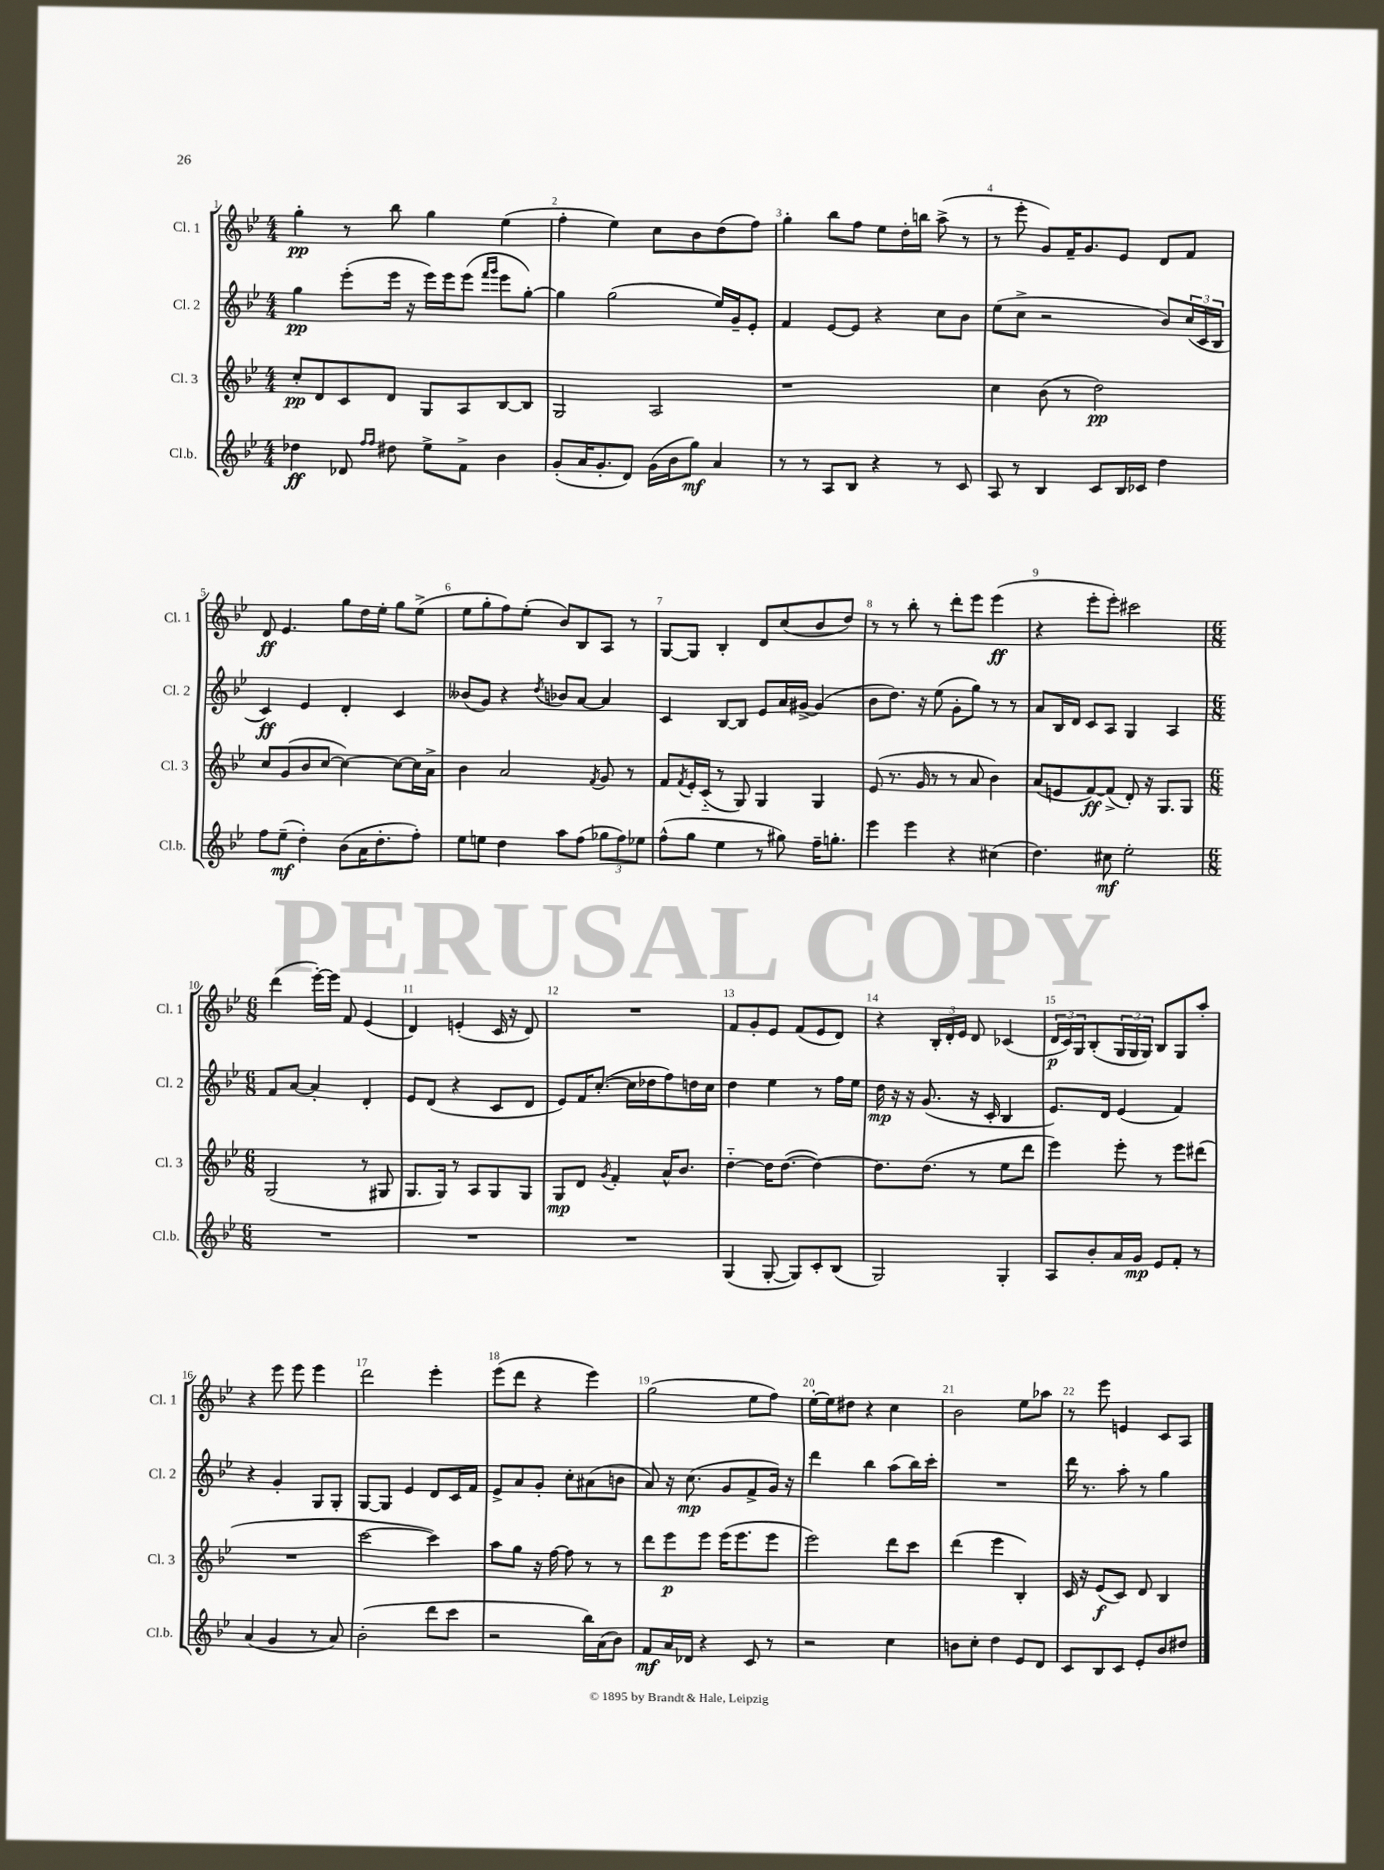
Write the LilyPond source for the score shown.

<<
\new StaffGroup <<
\new Staff = "s0" \with { instrumentName = "Cl. 1" shortInstrumentName = "Cl. 1" } {
    \clef treble \key bes \major \numericTimeSignature \time 4/4
    g''4-.\pp r8 bes''8 g''4 ees''4( |
    f''4-. ees''4) c''8 bes'8 d''8( f''8) |
    g''4-. bes''8 f''8 ees''8 d''16-. b''16 a''8->( r8 |
    r8 ees'''8-. g'8) f'16-- g'8. ees'8 d'8 f'8 |
    d'8\ff ees'4. g''8 d''16 ees''16-. g''8 ees''8->( |
    ees''8 g''8-. f''8) ees''8-.( bes'8) bes8 a8 r8 |
    g8~ g8 bes4-. d'8 c''8( bes'8 d''8) |
    r8 r8 bes''8-. r8 d'''8-. ees'''8 ees'''4\ff( |
    r4 ees'''8-. ees'''8-.) cis'''2 |
    \numericTimeSignature \time 6/8 d'''4( ees'''16~-.) ees'''16 f'8 ees'4( |
    d'4) e'4-.( c'16 r16 d'8) |
    R2. |
    f'8 g'8-. ees'8 f'8( ees'8 d'8) |
    r4 \tuplet 3/2 { bes16-. d'16-. ees'16 } d'8 ces'4( |
    \tuplet 3/2 { d'16\p c'16) g16 } bes8-.( \tuplet 3/2 { g16 g16 g16) } bes8 g8 a''8-. |
    r4 ees'''8 ees'''8 ees'''4 |
    d'''2 ees'''4-. |
    ees'''8( d'''8 r4 ees'''4) |
    g''2( ees''8 f''8) |
    ees''16~-. ees''16 dis''8 r4 c''4 |
    bes'2 ees''8 aes''8 |
    r8 ees'''8 e'4 c'8 a8 \bar "|." |
}
\new Staff = "s1" \with { instrumentName = "Cl. 2" shortInstrumentName = "Cl. 2" } {
    \clef treble \key bes \major \numericTimeSignature \time 4/4
    g''4\pp ees'''8-.( ees'''16 r16 ees'''16) ees'''16 ees'''8( \grace { f'''16 g'''16 } ees'''8 g''8~-.) |
    g''4 g''2( ees''16) g'16-- ees'8-. |
    f'4 ees'8~ ees'8 r4 c''8 bes'8 |
    ees''8( c''8-> r2 bes'8) \tuplet 3/2 { c''16( c'16 bes16 } |
    c'4\ff) ees'4 d'4-. c'4 |
    beses'8( g'8) r4 \acciaccatura { d''8 } bes'8 a'8~ a'4 |
    c'4 bes8~ bes8 ees'8 a'16 gis'16~-> gis'4( |
    bes'8 d''8.) r16 ees''8( g'8-. g''8) r8 r8 |
    a'8 bes16 d'16 c'8 a8 g4 a4 |
    \numericTimeSignature \time 6/8 f'8 a'8~ a'4-. d'4-. |
    ees'8 d'8( r4 c'8 d'8 |
    ees'8) f'16 c''8.~-.( c''16 des''16 f''8) d''16 c''16 |
    d''4 ees''4 r8 f''16 ees''16 |
    d''16\mp r16 r16 g'8.( r16 c'16-. bes4 |
    ees'8.) d'16 ees'4( f'4) |
    r4 g'4-. g8 g8-. |
    g8~ g8 ees'4 d'8 c'16 f'16 |
    ees'8-> a'8 g'8-. c''8-. ais'8( b'8 |
    a'8) r16 c''8.\mp( g'8 f'8-> g'16) r16 |
    d'''4 bes''4 a''8( bes''16) c'''16-. |
    R2. |
    d'''16 r8. a''8-. r8 g''4 \bar "|." |
}
\new Staff = "s2" \with { instrumentName = "Cl. 3" shortInstrumentName = "Cl. 3" } {
    \clef treble \key bes \major \numericTimeSignature \time 4/4
    c''8-.\pp d'8 c'8 d'8 g8 a8 bes8~ bes8 |
    g2 a2 |
    r1 |
    c''4 bes'8( r8 d''2\pp) |
    c''8 g'8( bes'8 c''8~ c''4~) c''8~ c''16 a'16-> |
    bes'4 a'2 \acciaccatura { f'8 } g'8 r8 |
    f'8 \acciaccatura { f'8 } ees'16-. c'16-_( r8 g8) g4 g4 |
    ees'8( r8. g'16 r8 r8 a'8 bes'4) |
    a'8( e'8 f'8~\ff) f'8->( d'8-.) r16 g8. g8 |
    \numericTimeSignature \time 6/8 g2( r8 gis8 |
    g8. g16) r8 a8 g8 g8 |
    g8\mp d'8 \acciaccatura { g'8 } f'4-. a'16-^ bes'8. |
    d''4~-_ d''16 d''8.~( d''4~) |
    d''8. d''8.( r8 ees''8 d'''8 |
    ees'''4) ees'''8-. r8 ees'''8 dis'''8( |
    R2. |
    c'''2~ c'''4) |
    a''8 g''8 r16 f''16~ f''8 r8 r8 |
    d'''8 ees'''8\p ees'''8 ees'''16( ees'''8. ees'''8 |
    ees'''2) d'''8 c'''8 |
    d'''4( ees'''4 bes4-.) |
    c'16 r16 ees'8\f( c'8) d'8 bes4 \bar "|." |
}
\new Staff = "s3" \with { instrumentName = "Cl.b." shortInstrumentName = "Cl.b." } {
    \clef treble \key bes \major \numericTimeSignature \time 4/4
    des''4\ff des'8 \grace { f''16 f''16 } dis''8 ees''8-> f'8-> bes'4 |
    g'8-.( a'16 g'8.-. d'8) g'16( bes'16 g''8\mf) a'4 |
    r8 r8 a8 bes8 r4 r8 c'8 |
    a8 r8 bes4 c'8 bes16 ces'16 d''4 |
    f''8 ees''8--\mf( d''4-.) bes'8( a'16 d''8.-. f''8-.) |
    ees''8 e''8 d''4 a''8 f''8( \tuplet 3/2 { ges''8 f''8) ees''8 } |
    f''8-^( g''8 ees''4 r8 gis''8) f''16-- g''8.-. |
    ees'''4 ees'''4 r4 cis''4( |
    d''4.) cis''8\mf ees''2-. |
    \numericTimeSignature \time 6/8 R2. |
    R2. |
    R2. |
    g4( g8~-. g8) c'8-. bes8( |
    g2) g4-. |
    a8 bes'8-. a'16 g'16\mp ees'8 f'8-. r8 |
    a'4( g'4 r8 a'8) |
    bes'2-.( d'''8 c'''8 |
    r2 bes''16) a'16( bes'8) |
    f'8\mf a'16 des'16 r4 c'8 r8 |
    r2 c''4 |
    b'8 c''8-. d''4 ees'8 d'8 |
    c'8 bes8 c'8 ees'8-. bes'8 dis''8 \bar "|." |
}
>>
>>
\layout { \context { \Score \override BarNumber.break-visibility = ##(#f #t #t) barNumberVisibility = #all-bar-numbers-visible } }
